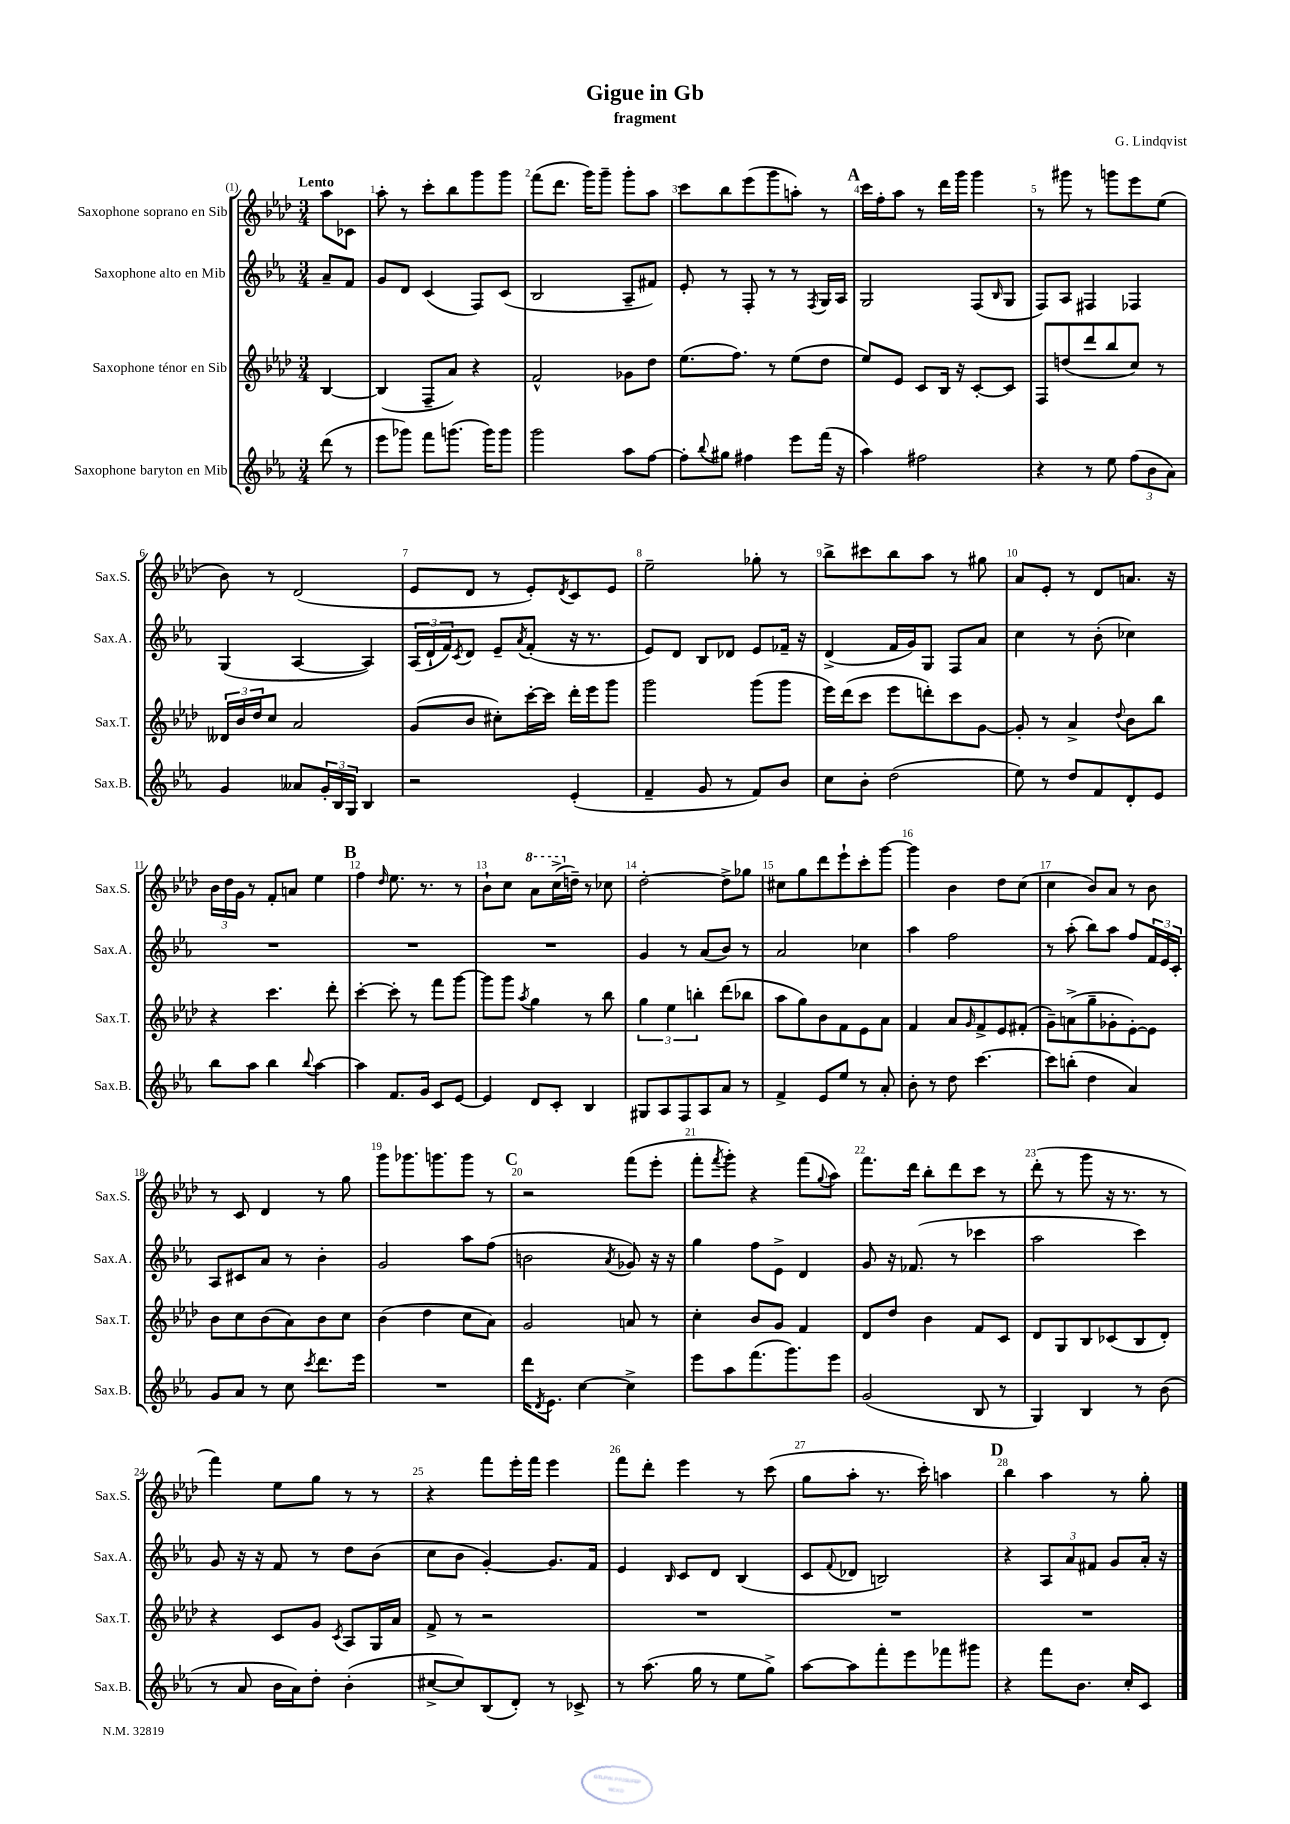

**kern	**kern	**kern	**kern
*staff4	*staff3	*staff2	*staff1
*clefG2	*clefG2	*clefG2	*clefG2
*k[b-e-a-]	*k[b-e-a-d-]	*k[b-e-a-]	*k[b-e-a-d-]
*M3/4	*M3/4	*M3/4	*M3/4
(8ddd	[4B-	8a-~	8aa-
8r	.	8f	8c-
=	=	=	=
8eee-	(4B-]	8g	8aa-'
8ggg-)	.	8d	8r
8fff	8F~	(4c	8ccc'
(8.ggg	8a-)	.	8bb-
.	4r	8F)	8ggg
16ggg)	.	.	.
8ggg	.	(8c	8ggg
=	=	=	=
2ggg	2f^^	2B-	(8fff
.	.	.	8.ddd-
.	.	.	16ggg)
.	.	.	8ggg~
8aa-	8g-	8A-~	8ggg'
[8ff	8dd-	8f#)	8aa-
=	=	=	=
8ff']	(8.ee-	8e-'	8ccc
8qqbb-	.	.	.
8gg#	.	8r	8bb-
.	8.ff)	.	.
4ff#	.	8F'	(8eee-
.	8r	8r	8ggg
8eee-	(8ee-	8r	8aa')
.	.	8qF	.
(16fff	8dd-	16G	8r
16r	.	16A-	.
=	=	=	=
4aa-)	8ee-)	2G	16ccc
.	.	.	16ff'
.	8e-	.	8aa-
2ff#	8c	.	8r
.	16B-	.	16ddd-
.	16r	.	16ggg
.	[8c'	(8F	4ggg
.	.	16qqB-	.
.	8c]	8G	.
=	=	=	=
4r	8F	8F)	8r
.	(8dd	8A-	8ggg#
8r	8ddd-	4F#	8r
8ee-	8bb-	.	8ggg
(12ff	8cc)	4F-	8eee-
12b-	.	.	.
.	8r	.	(8ee-
12a-)	.	.	.
=	=	=	=
4g	24d--	(4G	8b-)
.	24b-	.	.
.	24dd-	.	.
.	8cc	.	8r
8a--	2a-	[4A-	(2d-
24g'	.	.	.
24B-	.	.	.
24G	.	.	.
4B-	.	4A-])	.
=	=	=	=
2r	(8g	(24A-	8e-
.	.	24d`	.
.	.	24f)	.
.	.	8qc	.
.	8b-	8d	8d-
.	8cc#')	8e-~	8r
.	.	8qa-	.
.	[16ccc'	(8f'	8e-')
.	16ccc]	.	.
.	.	.	8qd-
(4e-'	16ddd-'	16r	8c
.	16eee-	8.r	.
.	8ggg	.	8e-
=	=	=	=
4f~	2ggg	8e-)	2ee-~
.	.	8d	.
8g	.	8B-	.
8r	.	8d-	.
8f)	(8ggg	8e-	8gg-'
8b-	8ggg	16f-~	8r
.	.	16r	.
=	=	=	=
8cc	16eee-)	(4d^	8bb-^
.	(16ddd-	.	.
8b-'	8ccc	.	8ccc#
(2dd	8eee-	16f	8bb-
.	.	16g)	.
.	8ddd')	8G	8aa-
.	8ccc	8F	8r
.	[8g	8a-	8gg#
=	=	=	=
8ee-)	8g']	4cc	8a-
8r	8r	.	8e-'
8dd	4a-^	8r	8r
8f	.	(8b-'	8d-
.	8qqdd-	.	.
8d'	8b-	4cc-)	8.a
8e-	8bb-	.	.
.	.	.	16r
=	=	=	=
8bb-	4r	2.r	24b-
.	.	.	24dd-
.	.	.	24g
8aa-	.	.	8r
4bb-	4.ccc	.	8f'
.	.	.	8a
8qqbb-	.	.	.
[4aa-	.	.	4ee-
.	8ddd-'	.	.
=	=	=	=
4aa-]	[4ccc'	2.r	4ff
.	.	.	16qqdd-
8.f	8ccc']	.	8.ee-
.	8r	.	.
16g	.	.	8.r
8c	8fff	.	.
[8e-	[8ggg	.	8r
=	=	=	=
4e-]	8ggg]	2.r	8b-`
.	8ggg	.	8cc
.	8qaa-	.	.
8d	4gg	.	8aa-
8c'	.	.	(16ccc^
.	.	.	16dd~)
4B-	8r	.	8r
.	8bb-	.	8cc-
=	=	=	=
8G#	6gg	4g	[2dd-'
8A-	.	.	.
.	6ee-	.	.
8F	.	8r	.
.	6bb'	.	.
8A-	.	(8a-	.
8a-	(8ddd-	8b-)	8dd-^]
8r	8bb-	8r	8gg-
=	=	=	=
4f^	8aa-	2a-	8cc#
.	8gg)	.	8gg
8e-	8b-	.	8ddd-
8ee-	8f	.	8eee-`
8r	8e-	4cc-	8ccc'
8a-'	8a-	.	[8ggg
=	=	=	=
8b-'	4f	4aa-	4ggg]
8r	.	.	.
8dd	8a-	2ff	4b-
.	16qqg	.	.
[4.ccc	8f^	.	.
.	8e-	.	8dd-
.	(8f#'	.	(8cc
=	=	=	=
8ccc]	8g~)	8r	4cc
(8bb'	(8a^	(8aa-'	.
4dd	8gg~	8bb-)	8b-)
.	8g-'	8aa-	8a-
4a-)	[8e-')	8ff	8r
.	8e-]	24f	8b-
.	.	24e-	.
.	.	24c'	.
=	=	=	=
8g	8b-	8A-	8r
8a-	8cc	8c#	8c
8r	(8b-	8a-	4d-
8cc	8a-)	8r	.
8qccc	.	.	.
8.ddd	8b-	4b-'	8r
.	8cc	.	8gg
16eee-	.	.	.
=	=	=	=
2.r	(4b-	2g	8ggg
.	.	.	8.ggg-
.	4dd-	.	.
.	.	.	8.ggg
.	8cc	8aa-	8ggg
.	8a-)	(8ff	8r
=	=	=	=
16ddd	2g	2b	2r
8qd	.	.	.
8.e-	.	.	.
[4cc	.	.	.
.	.	8qa-	.
4cc^]	8a	8g-)	(8fff
.	8r	16r	8eee-'
.	.	16r	.
=	=	=	=
8eee-	4cc'	4gg	8fff'
.	.	.	8qfff
8aa-	.	.	8ggg')
(8.fff	8b-	8ff	4r
.	8g	8e-^	.
8.ggg)	.	.	.
.	4f	4d	(8fff
.	.	.	8qqgg
8eee-	.	.	8aa-)
=	=	=	=
(2g	8d-	8g	8.fff
.	8dd-	16r	.
.	.	(8.f-	16ddd-
.	4b-	.	8bb-'
.	.	8r	8ddd-
8B-	8f	4ccc-	8ccc
8r	8c	.	8r
=	=	=	=
4G)	8d-	2aa-	(8ddd-'
.	8G	.	8r
4B-	8B-	.	8ggg
.	(8c-	.	16r
.	.	.	8.r
8r	8B-	4ccc)	.
(8b-	8d-')	.	8r
=	=	=	=
8r	4r	8g	4fff)
8a-	.	16r	.
.	.	16r	.
16b-	8c	8f	8ee-
16a-)	.	.	.
8dd'	8g	8r	8gg
.	8qc	.	.
(4b-'	8A-	8dd	8r
.	16G	(8b-	8r
.	16a-	.	.
=	=	=	=
[8cc#^	8f^	8cc	4r
8cc#])	8r	8b-	.
(8B-	2r	[4g')	8fff
8d')	.	.	16eee-'
.	.	.	16fff
8r	.	8.g]	4eee-
8c-^	.	.	.
.	.	16f	.
=	=	=	=
8r	2.r	4e-	8fff
(8.aa-	.	.	8ddd-'
.	.	16qqB-	.
.	.	8c	4eee-
16gg	.	.	.
8r	.	8d	.
8ee-	.	(4B-	8r
8gg^)	.	.	(8ccc
=	=	=	=
[8aa-	2.r	8c	8gg
.	.	8qqf	.
8aa-]	.	8d-	8aa-'
8fff'	.	2B)	8.r
8eee-	.	.	.
.	.	.	16ccc')
8fff-	.	.	4aa
8ggg#	.	.	.
=	=	=	=
4r	2.r	4r	4bb-
8fff	.	12A-	4aa-
.	.	12a-	.
8.b-	.	.	.
.	.	12f#	.
.	.	8g	8r
16cc'	.	.	.
8c	.	16a-'	8gg'
.	.	16r	.
==	==	==	==
*-	*-	*-	*-
